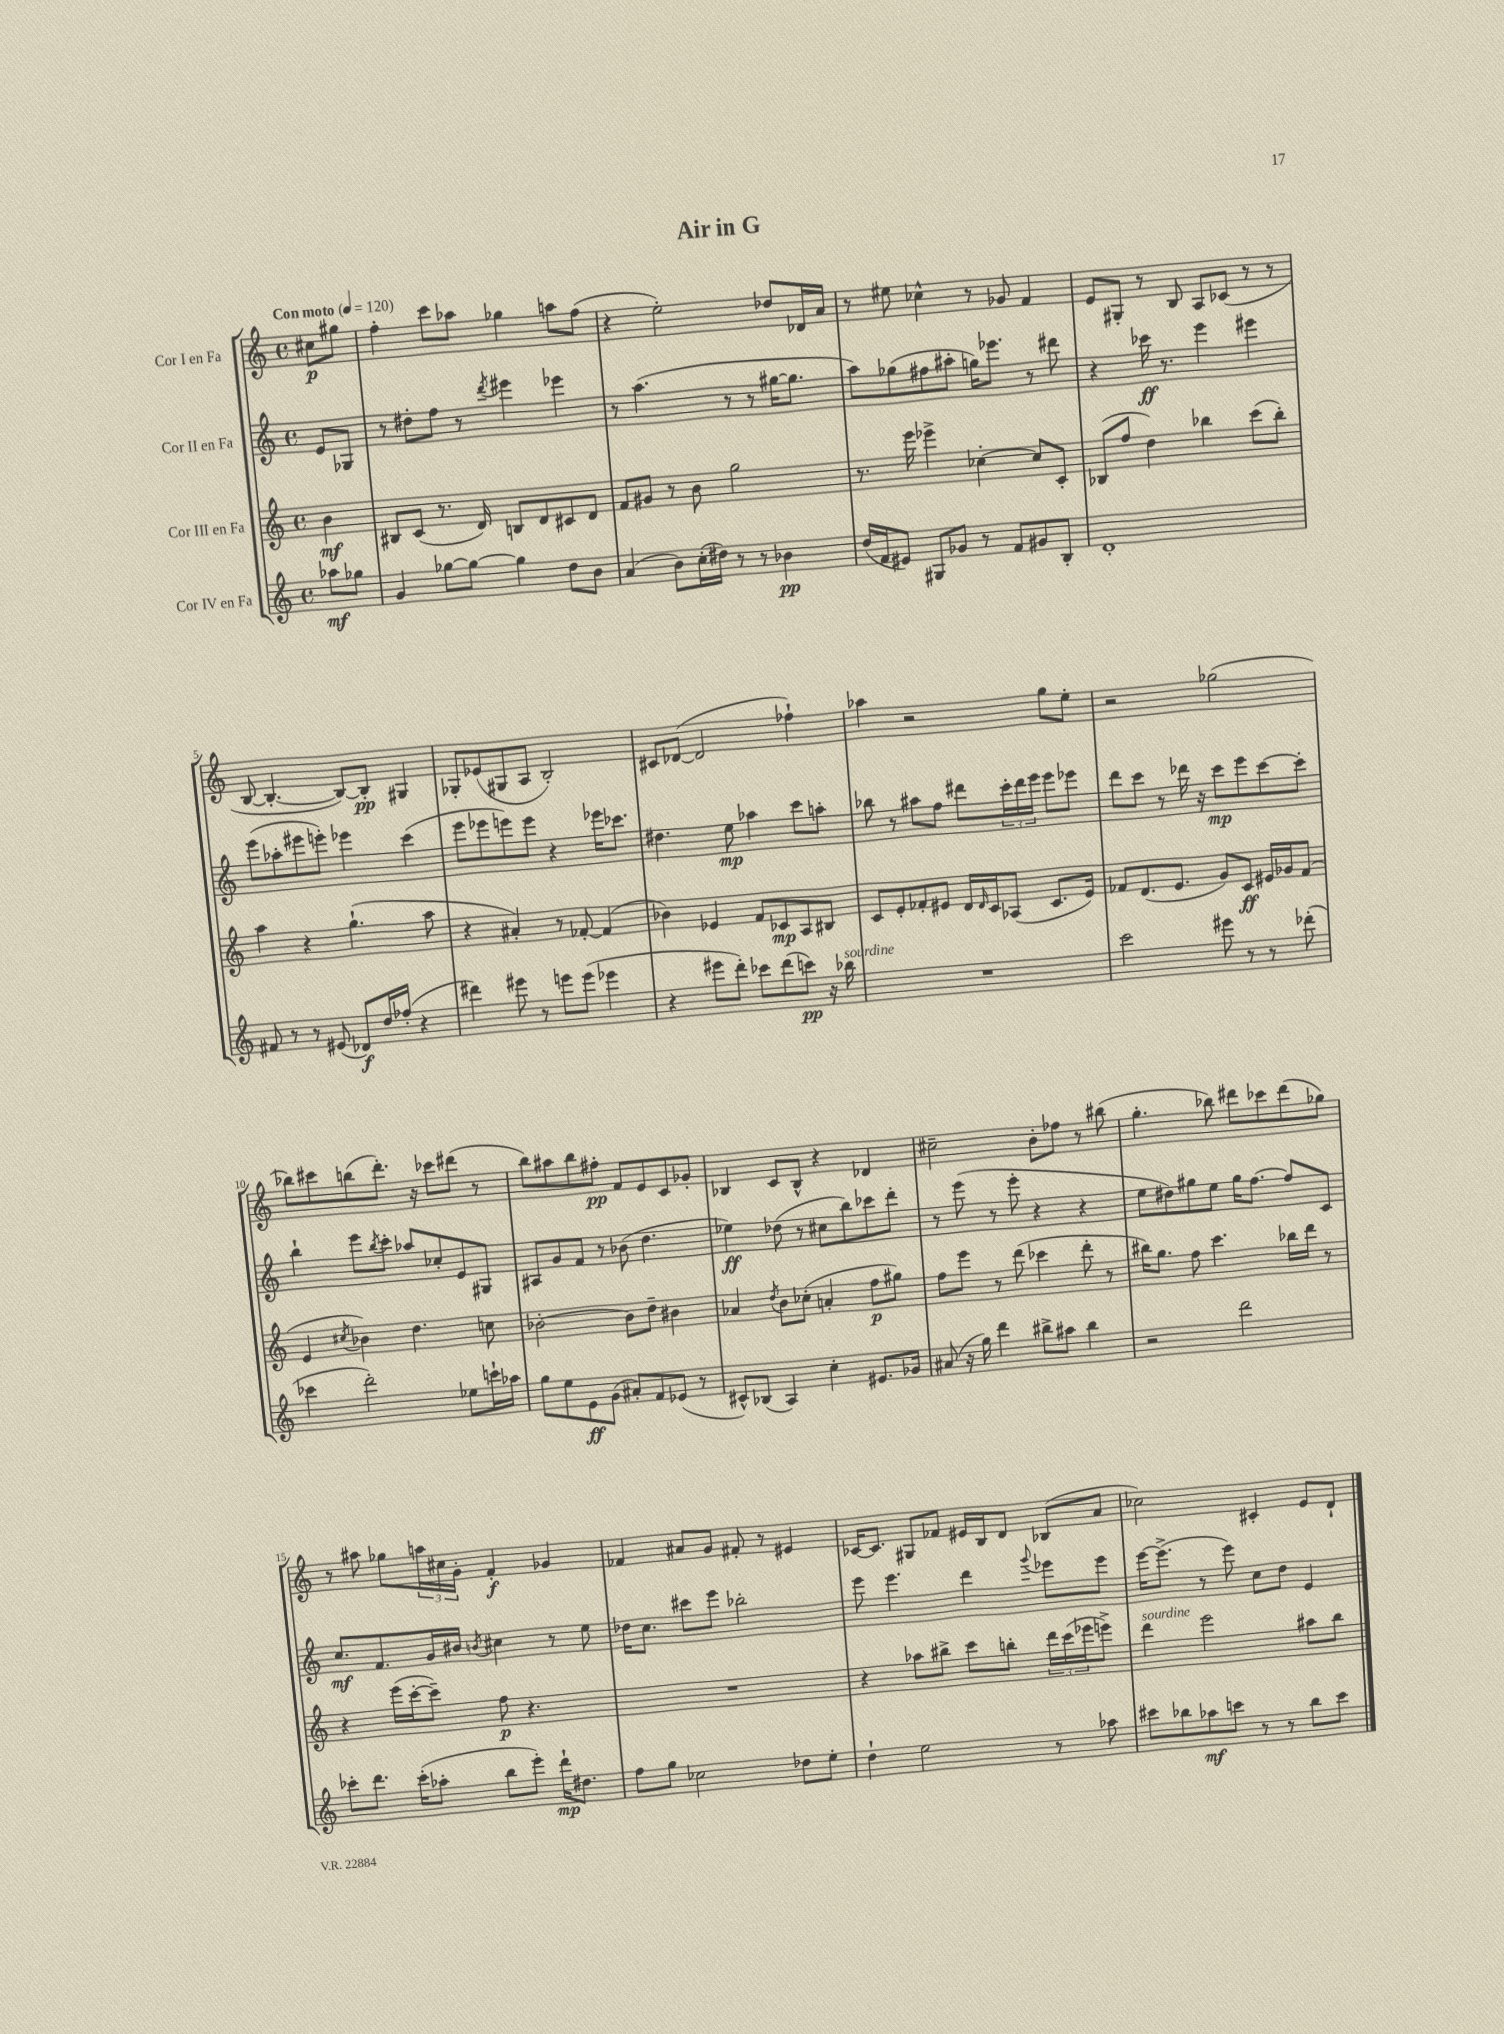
\header { title = "Air in G" }
<<
\new StaffGroup <<
\new Staff = "s0" \with { instrumentName = "Cor I en Fa" } {
    \clef treble \key c \major \defaultTimeSignature \time 4/4 \partial 4 \tempo "Con moto" 4 = 120
    cis''8\p gis''8 |
    f''4-. c'''8 aes''8 ges''4 a''8 f''8( |
    r4 e''2-.) des''8 des'16 a'16 |
    r8 eis''8 ces''4-^ r8 ges'8 f'4 |
    e'8 gis8-. r8 b8 a8 ces'8( r8 r8 |
    b8~ b4.~-. b8~) b8-.\pp gis4 |
    ges8-. ees'8( gis8 a8 b2-.) |
    cis'8 des'8~( des'2 fes''4-!) |
    aes''4 r2 g''8 e''8-. |
    r2 ges''2( |
    bes''8) cis'''8 b''8( d'''8.-.) r16 ces'''8 dis'''8( r8 |
    b''8) ais''8 b''8 fis''8-.\pp f'8 e'8 c'8 ges'8-. |
    bes4 c'8 bes8-^ r4 des'4 |
    cis''2-- b'8-. fes''8 r8 bis''8( |
    g''4.-. bes''8) dis'''8 ces'''8 dis'''8( ges''8) |
    r8 ais''8 ges''8 \tuplet 3/2 { a''16 cis''16 g'16-. } f'4-.\f ges'4 |
    fes'4 ais'8 g'8 fis'8-. r8 eis'4 |
    ces'16~ ces'8. gis8 fes'8 eis'16 b16 d'8 bes8( a'8 |
    ces''2) cis'4-. e'8 d'8-! \bar "|." |
}
\new Staff = "s1" \with { instrumentName = "Cor II en Fa" } {
    \clef treble \key c \major \defaultTimeSignature \time 4/4 \partial 4
    e'8 ges8 |
    r8 dis''8-. f''8 r8 \acciaccatura { d'''8 } eis'''4 ees'''4 |
    r8 a''4.( r8 r8 gis''16~ gis''8. |
    a''8) ges''8( fis''8 ais''8-. g''16) ees'''8. r8 dis'''8 |
    r4 ces'''16\ff r8. e'''4 eis'''4 |
    e'''8( aes''8-. eis'''8 e'''8-.) ees'''4 c'''4( |
    e'''8 ees'''8 e'''8) e'''8 r4 ees'''16 ces'''8. |
    dis''4. e''8\mp aes''4 c'''8 a''8-. |
    bes''8 r8 ais''8 f''8 dis'''8 \tuplet 3/2 { c'''16-. dis'''16 e'''16 } e'''8 ees'''8 |
    d'''8 c'''8 r8 des'''16 r16 c'''8\mp e'''8 c'''8~ c'''8-. |
    b''4-! e'''8 \acciaccatura { b''8 } c'''8-. aes''8 ces''8-. e'8 gis8 |
    ais8 g'8 f'8 r8 bes'8( d''4. |
    ees''4\ff) des''8( r8 cis''8 b''8) ces'''8 d'''8-. |
    r8 e'''8( r8 e'''8-. r4 r4 |
    e''8 dis''8) gis''8 e''8 gis''16 f''8.~ f''8 c'8 |
    c''8.\mf f'8. g'16 bis'16 \acciaccatura { b'8 } cis''4 r8 e''8 |
    des''16 c''8. cis'''8 e'''8 bes''2-. |
    e'''8 e'''4. d'''4 \appoggiatura { g'''8 } ees'''8 ees'''8 |
    e'''16~ e'''8.->( r8 e'''8) c''8 d''8 e'4 \bar "|." |
}
\new Staff = "s2" \with { instrumentName = "Cor III en Fa" } {
    \clef treble \key c \major \defaultTimeSignature \time 4/4 \partial 4
    b'4\mf |
    bis8 c'8( r8. d'16) b8 d'8 cis'8 d'8 |
    f'8 gis'8 r8 b'8 g''2 |
    r8. e'''16 ees'''4-> ces''4~-. ces''8 c'8-. |
    bes8( f''8 d''4) bes''4 c'''8( bes''8-.) |
    a''4 r4 g''4.-!( a''8 |
    r4 ais'4-.) r8 fes'8~-. fes'4( |
    bes'4) ees'4 f'8 ces'8\mp a8 bis8 |
    c'8 e'8-. fes'8-. eis'8 d'16 \grace { d'16 } c'16 aes8( c'8. eis'16) |
    fes'8 d'8.( e'8. g'8) c'8\ff eis'16 ges'16 fes'8( |
    e'4 \acciaccatura { cis''8 } bes'4) d''4. c''8 |
    bes'2~-. bes'8 d''8-- bis'4 |
    aes'4 \acciaccatura { d''8 } b'8 ces''8-.( a'4-. f''8\p gis''8) |
    f''8 e'''8 r8 d'''8( ces'''4 d'''8-. r8 |
    bis''16) g''8. f''8 c'''4. bes''16 d'''16 r8 |
    r4 e'''16( c'''16~-. c'''8--) f''8\p r4. |
    R1 |
    r4 aes''8 bis''8-> c'''8 b''8-. \tuplet 3/2 { d'''16 c'''16( ees'''16 } e'''8->) |
    d'''4^\markup { \italic "sourdine" } e'''2 ais''8 b''8 \bar "|." |
}
\new Staff = "s3" \with { instrumentName = "Cor IV en Fa" } {
    \clef treble \key c \major \defaultTimeSignature \time 4/4 \partial 4
    aes''8\mf ges''8 |
    g'4 ges''8~ ges''8~ ges''4 d''8 b'8 |
    a'4( b'8) c''16-.( dis''16) r8 r8 bes'4\pp |
    d''16( f'16 eis'8) gis8 ges'8 r8 f'8 gis'8 b8-. |
    d'1-. |
    fis'8 r8 r8 eis'8( des'8\f) d''16 fes''16-.( r4 |
    dis'''4) eis'''8 r8 e'''8 e'''8( ees'''4 |
    r4 eis'''8 d'''8-.) ces'''8 d'''8( c'''8\pp) r16 bes''16^\markup { \italic "sourdine" } |
    R1 |
    c'''2 eis'''8 r8 r8 des'''8-.( |
    ces'''4 d'''2-.) ees''8 c'''16-! aes''16 |
    g''8 e''8 e'8\ff g'8( ais'8-.) f'8 ees'8( r8 |
    cis'8-^) bes8( a4) c''4-. eis'8. ges'16 |
    ais'8( r16 g''16) d'''4 bis''8-> ais''8 bis''4 |
    r2 d'''2 |
    ces'''8-. d'''8. ces'''16-.( aes''8-. b''8 e'''8-.) d'''16-!\mp dis''8. |
    f''8 g''8 ces''2 des''8 e''8-. |
    d''4-! e''2 r8 aes''8 |
    cis'''8 bes''8 aes''8\mf c'''8 r8 r8 bes''8 c'''8 \bar "|." |
}
>>
>>
